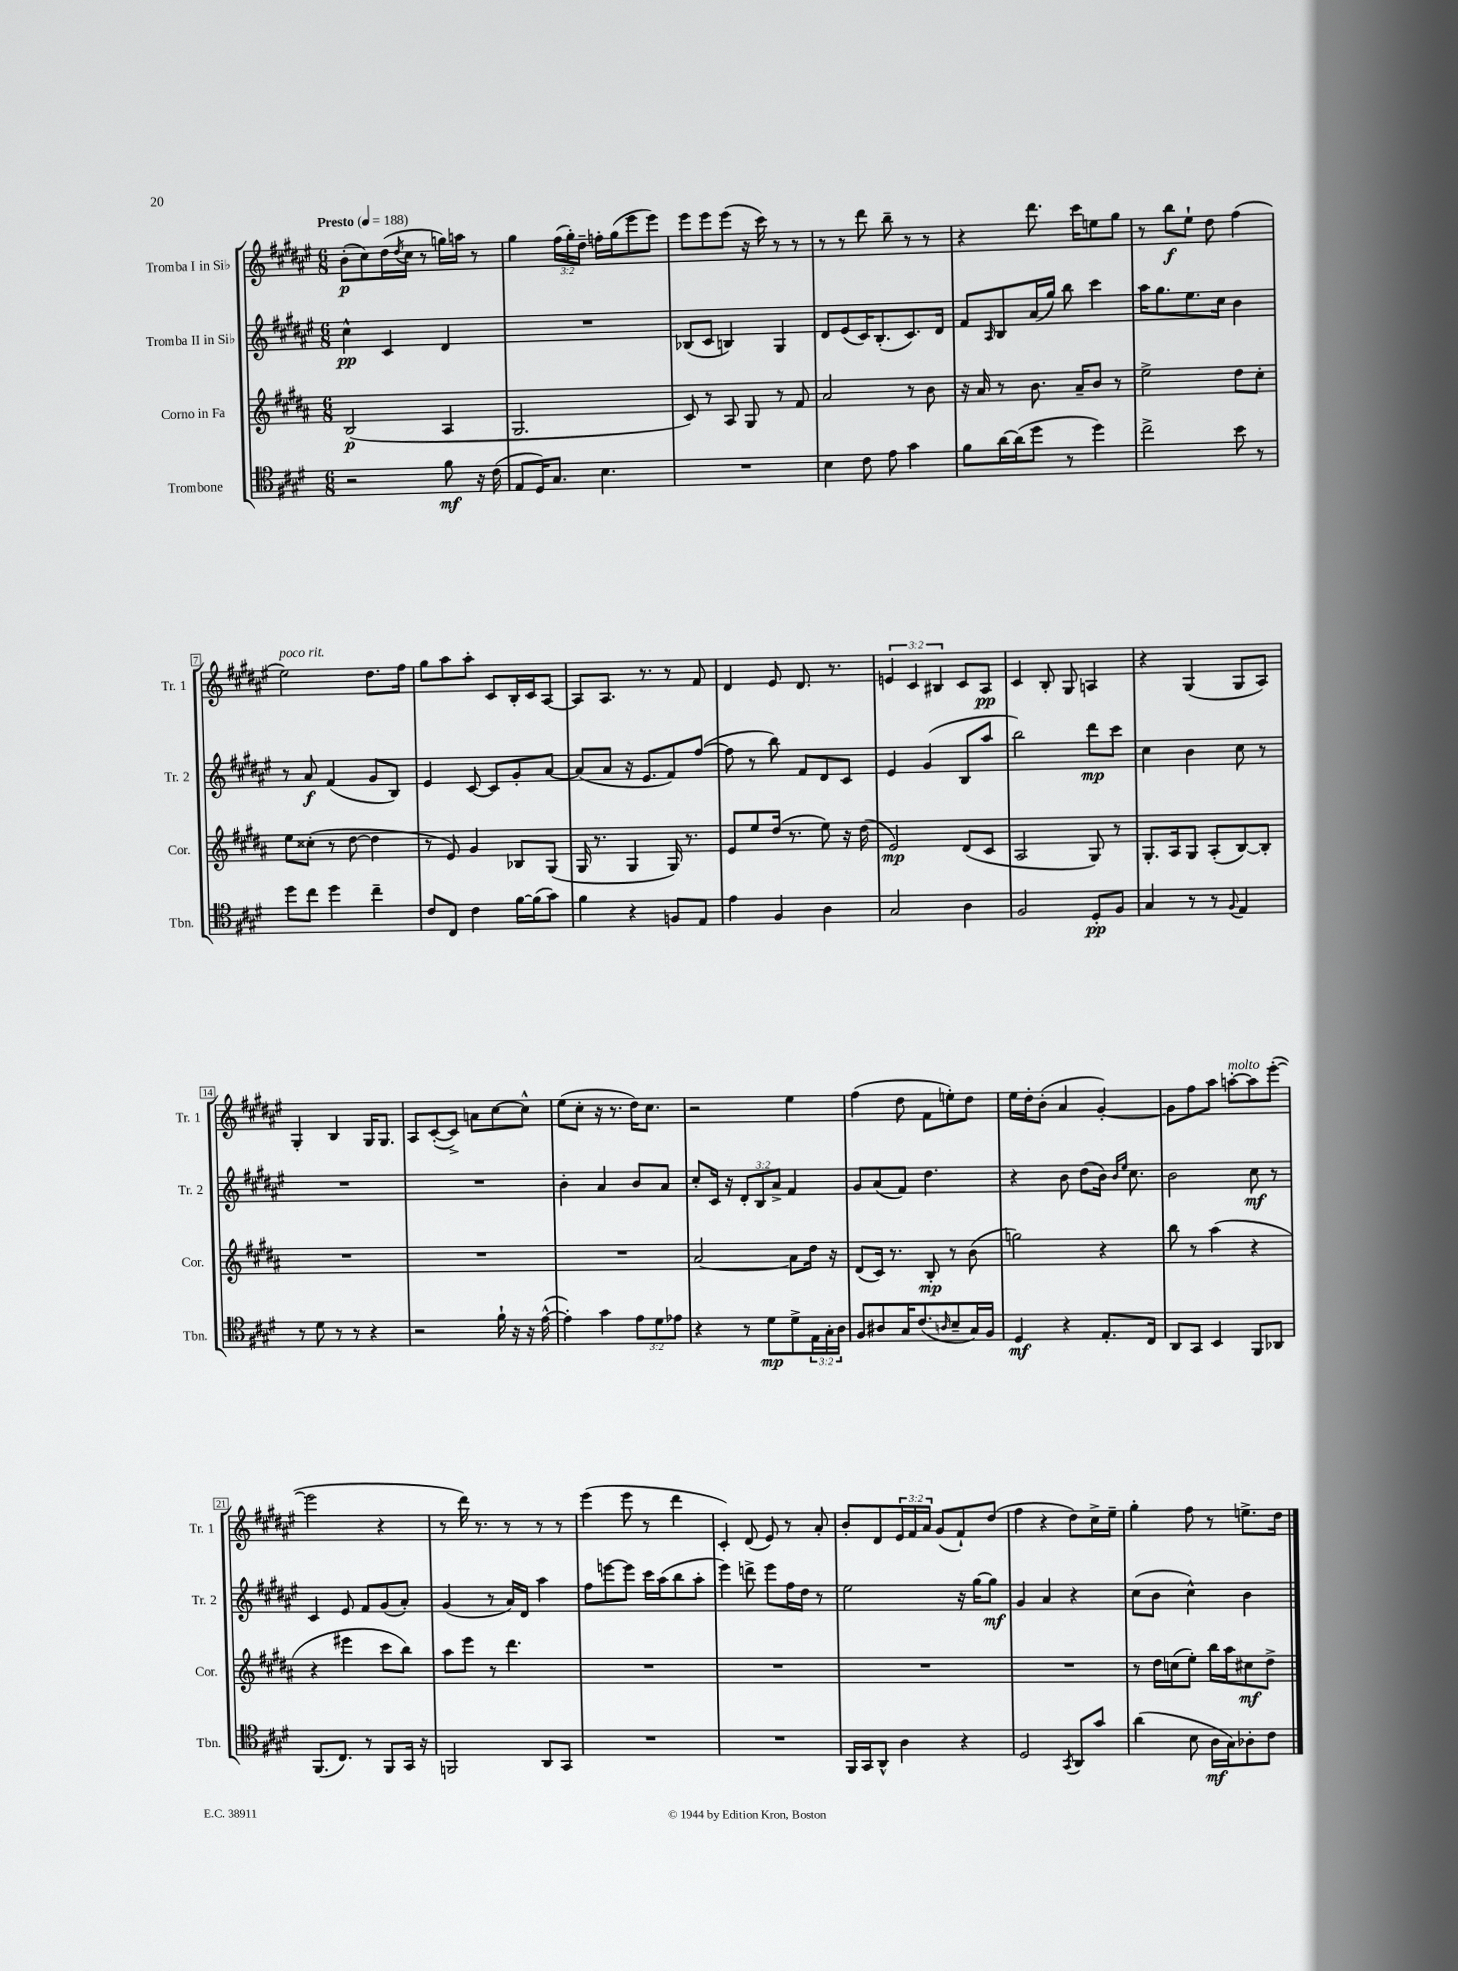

**kern	**kern	**kern	**kern
*staff4	*staff3	*staff2	*staff1
*clefC4	*clefG2	*clefG2	*clefG2
*k[f#c#g#d#]	*k[f#c#g#d#a#]	*k[f#c#g#d#a#e#]	*k[f#c#g#d#a#e#]
*M6/8	*M6/8	*M6/8	*M6/8
*MM188	*MM188	*MM188	*MM188
2r	(2B	4cc#^^	(8b'
.	.	.	8cc#)
.	.	4c#	(16dd#
.	.	.	8qdd#
.	.	.	16cc#
.	.	.	8r
8f#	4A#	4d#	16gg)
.	.	.	16aa
16r	.	.	8r
(16c#	.	.	.
=	=	=	=
8E	2.G#	2.r	4gg#
16D#)	.	.	.
8.G#	.	.	.
.	.	.	(24ff#
.	.	.	24gg#')
.	.	.	24dd#~
4.B	.	.	16ff'
.	.	.	(16gg#
.	.	.	8eee#
.	.	.	8eee#)
=	=	=	=
2.r	8c#)	(8B-	8eee#
.	8r	8c#	8eee#
.	8A#	4B)	(8eee#
.	8G#	.	16r
.	.	.	16ccc#)
.	8r	4G#	8r
.	8f#	.	8r
=	=	=	=
4B	2a#	8d#	8r
.	.	(8e#	8r
8c#	.	16c#)	8ddd#
.	.	(8.B'	.
8e	.	.	8bb~
4g#	8r	8.c#)	8r
.	8b	.	8r
.	.	16d#	.
=	=	=	=
8f#	16r	8f#	4r
.	16a#	.	.
.	.	16qqA#	.
[16a	8r	8B	.
(16a]	.	.	.
8dd#	8.b	(16a#	8.ddd#
.	.	16gg#)	.
8r	.	8bb	.
.	16a#~	.	16ccc#
4dd#)	8b	4ccc#	8ee
.	8r	.	8gg#
=	=	=	=
2cc#^	2ee^	16aa#	8r
.	.	8.gg#	.
.	.	.	8bb
.	.	8.ee#	8ee#`
.	.	.	8dd#
.	.	16cc#	.
8b	8dd#	4b	(4ff#
8r	8cc#'	.	.
=	=	=	=
8dd#	8ee	8r	2ee#)
8cc#	(8cc##'	8a#	.
4dd#	8r	(4f#	.
.	[8dd#	.	.
4cc#~	4dd#]	8g#	8.dd#
.	.	8B)	.
.	.	.	16ff#
=	=	=	=
8c#	8r	4e#	8gg#
8C#	8e)	.	8aa#
4c#	4g#	[8c#	8aa#'
.	.	8c#]	8c#
[16f#	8B-	8g#'	16B'
(16f#]	.	.	16c#
8g#)	(8G#	[8a#	[8A#
=	=	=	=
4f#	16G#	(8a#]	8A#]
.	8.r	.	.
.	.	8a#	8.A#
4r	4G#	16r	.
.	.	8.e#	8.r
8F	16G#)	8f#)	8r
.	8.r	.	.
8E	.	([8ff#	8f#
=	=	=	=
4e	8e	8ff#]	4d#
.	8ee	8r	.
4F#	(16dd#	8bb)	8e#
.	8.r	.	.
.	.	8f#	8.d#
4A	8ee)	8d#	.
.	.	.	8.r
.	16r	8c#	.
.	(16dd#	.	.
=	=	=	=
2G#	2e)	4e#	6e
.	.	.	6c#
.	.	(4g#	.
.	.	.	6B#
4A	(8d#	8B	8c#
.	8c#	8aa#	8A#
=	=	=	=
2F#	2A#	2bb)	4c#
.	.	.	8B'
.	.	.	8G#
8D#'	8G#)	8ddd#	4A
8F#	8r	8ccc#	.
=	=	=	=
4G#	8.G#'	4cc#	4r
.	16A#	.	.
8r	8G#	4b	(4G#
8r	(8A#'	.	.
8qqF#	.	.	.
4E	[8B)	8cc#	8G#
.	8B']	8r	8A#)
=	=	=	=
8r	2.r	2.r	4G#'
8d#	.	.	.
8r	.	.	4B
8r	.	.	.
4r	.	.	16G#
.	.	.	8.G#
=	=	=	=
2r	2.r	2.r	8A#
.	.	.	([8c#'
.	.	.	8c#^])
.	.	.	8a
16f#`	.	.	[8cc#
16r	.	.	.
16r	.	.	8cc#^^]
([16e^^	.	.	.
=	=	=	=
4e'])	2.r	4b'	(8ee#
.	.	.	8cc#'
4g#	.	4a#	16r
.	.	.	8.r
12e	.	8b	16dd#)
.	.	.	8.cc#
12d#	.	.	.
.	.	8a#	.
12e-	.	.	.
=	=	=	=
4r	[2a#	8cc#'	2r
.	.	16c#	.
.	.	16r	.
8r	.	12d#'	.
.	.	12B	.
8d#	.	.	.
.	.	12a#^	.
8d#^	8a#]	4f#	4ee#
24E	16dd#	.	.
24G#'	.	.	.
.	16r	.	.
24A	.	.	.
=	=	=	=
8F#	(8d#	8g#	(4ff#
8A#	16c#)	(8a#	.
.	8.r	.	.
16G#	.	8f#)	8dd#
(8.c#	.	.	.
.	8B'	4.dd#	8f#
16qqA	.	.	.
8B~	8r	.	8ee')
16G#)	(8b	.	8dd#
16F#	.	.	.
=	=	=	=
4D#	2gg)	4r	16ee#
.	.	.	16dd#'
.	.	.	(8b'
4r	.	8b	4a#
.	.	(8dd#	.
8.E'	4r	16b)	[4g#')
.	.	16qqb	.
.	.	16qqee#	.
.	.	8.cc#	.
16C#	.	.	.
=	=	=	=
8AA	8bb	2b	8g#]
8GG#	8r	.	8ff#
4BB	(4aa#	.	8aa#
.	.	.	[8aa'
8FF#	4r	8cc#	8aa]
8AA-	.	8r	([8eee#'
=	=	=	=
(8.FF#	4r	4c#	2eee#]
8.C#)	.	.	.
.	4eee#	8e#	.
8r	.	8f#	.
8FF#	8ccc#	(8g#	4r
16GG#	8bb)	8a#')	.
16r	.	.	.
=	=	=	=
2FF	8aa#	(4g#	8r
.	8eee	.	16ddd#)
.	.	.	8.r
.	8r	8r	.
.	4.ddd#	16a#)	8r
.	.	16d#	.
8AA	.	4aa#	8r
8GG#	.	.	8r
=	=	=	=
2.r	2.r	8ff#	(4eee#
.	.	[8eee	.
.	.	8eee]	8eee#
.	.	16ccc#	8r
.	.	(16aa#	.
.	.	8bb	4ddd#
.	.	8aa#'	.
=	=	=	=
2.r	2.r	4eee#)	4c#')
.	.	8ddd^	(8d#
.	.	8eee#	8e#)
.	.	16ff#	8r
.	.	16dd#	.
.	.	8r	8a#'
=	=	=	=
16FF#	2.r	2ee#	8b'
16GG#	.	.	.
8AA^^	.	.	8d#
4A	.	.	24e#
.	.	.	24f#
.	.	.	24a#
.	.	.	(8g#
4r	.	16r	8f#`)
.	.	[16gg#	.
.	.	8gg#]	(8dd#
=	=	=	=
2D#	2.r	4g#	4ff#
.	.	4a#	4r
8qGG#	.	.	.
8AA	.	4r	8dd#)
8g#	.	.	16cc#^
.	.	.	16ee#~
=	=	=	=
(4a	8r	(8cc#	4gg#'
.	16dd#	8b	.
.	(16cc	.	.
8B	8ee')	4cc#^^)	8ff#
16A	16bb	.	8r
16G#)	16aa#	.	.
8A-'	8cc#	4b	8.ee^
8c#	8dd#^	.	.
.	.	.	16dd#
==	==	==	==
*-	*-	*-	*-
